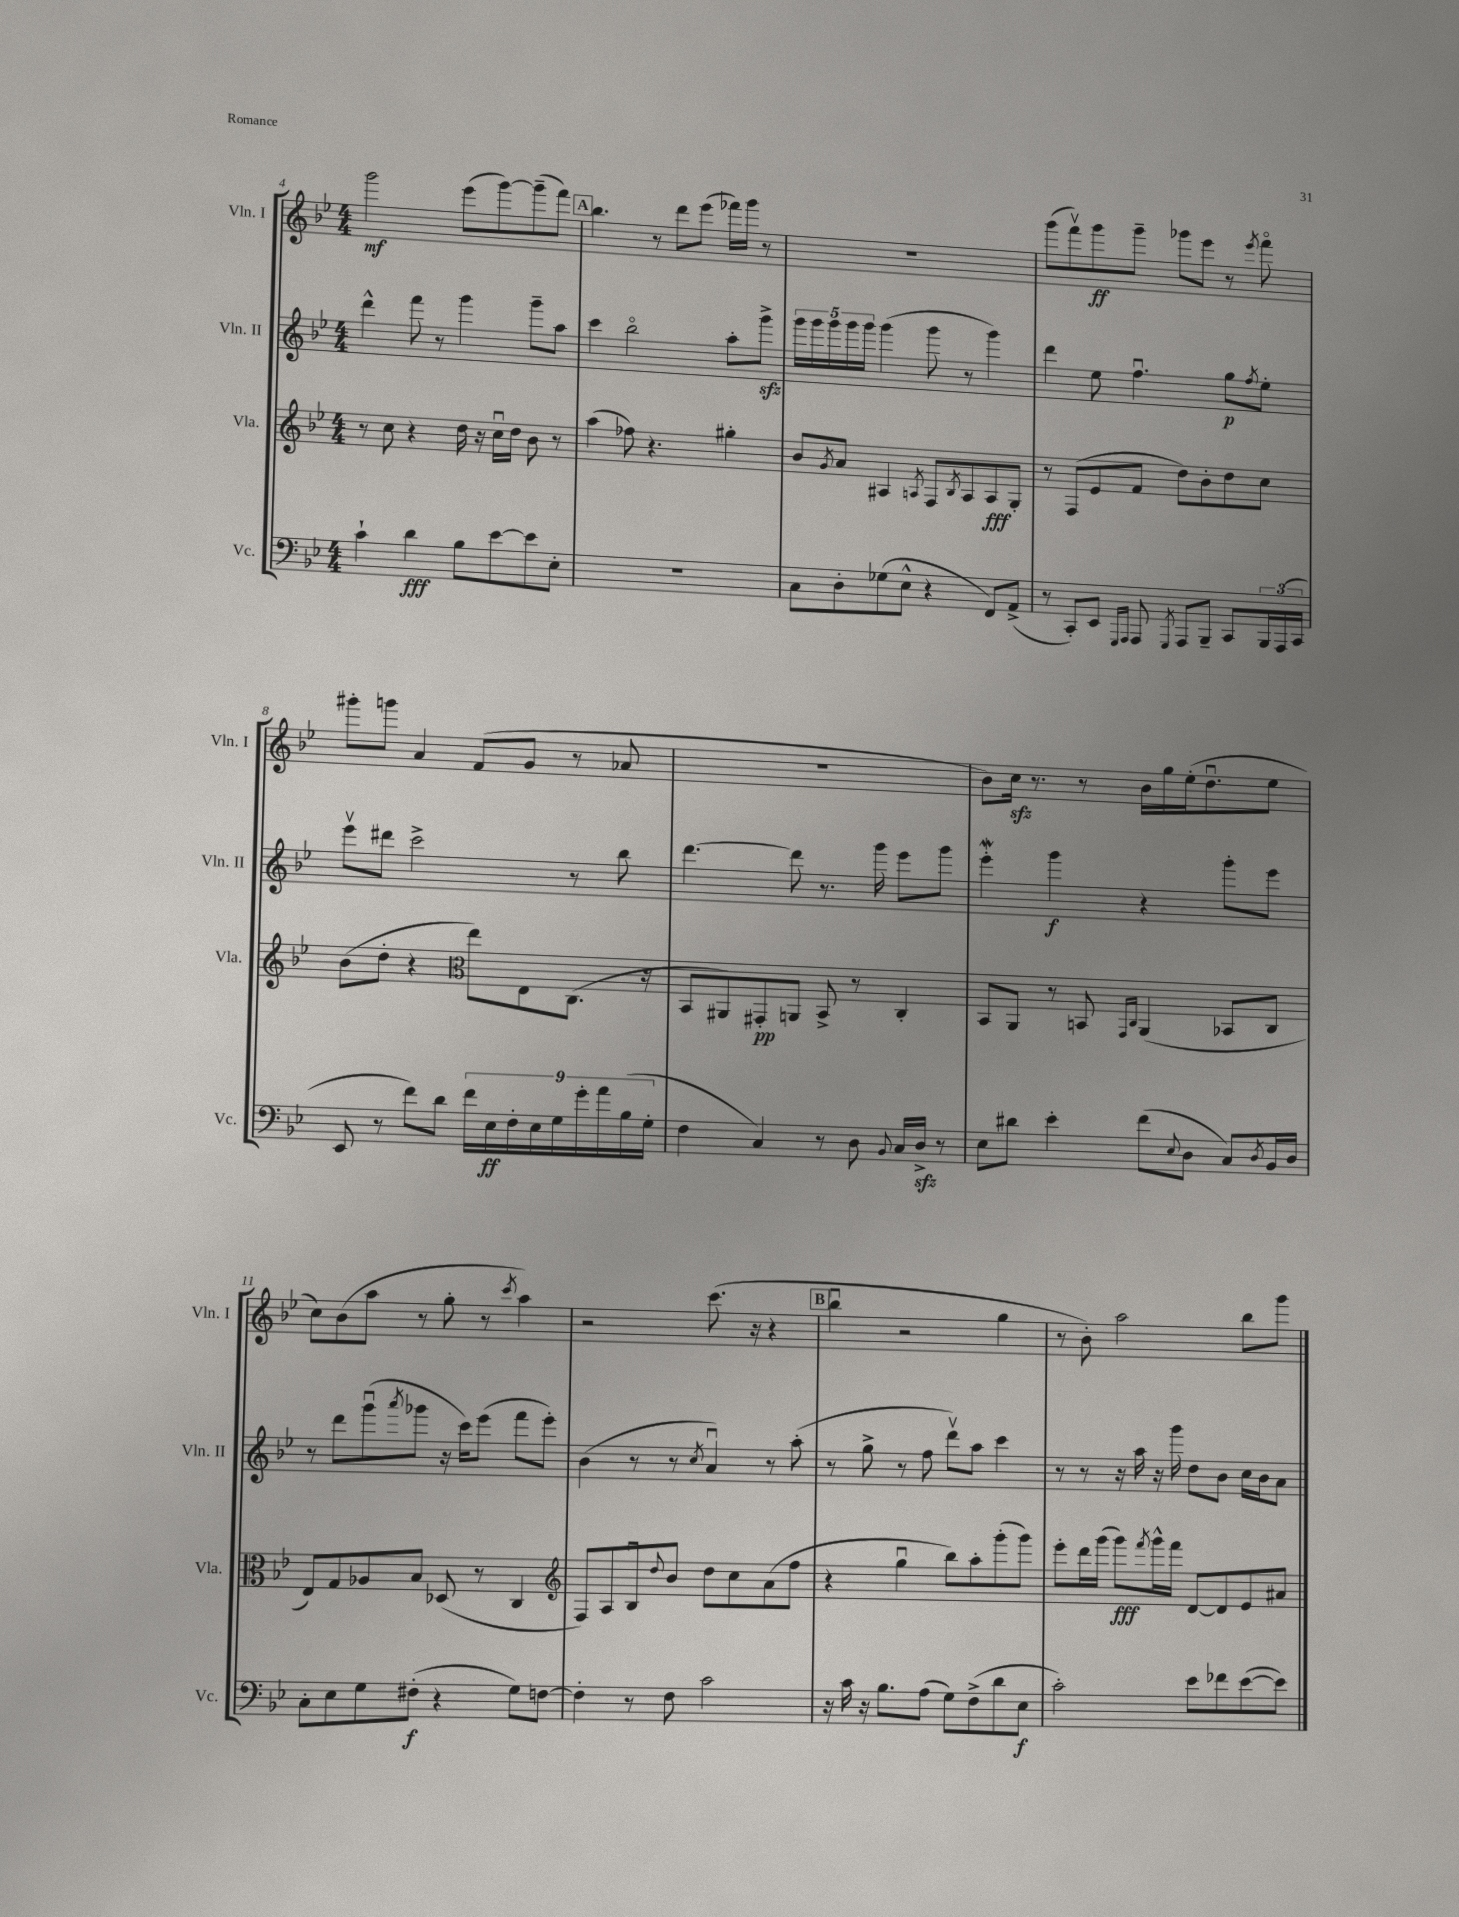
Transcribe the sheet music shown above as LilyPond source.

<<
\new StaffGroup <<
\new Staff = "s0" \with { instrumentName = "Vln. I" shortInstrumentName = "Vln. I" } {
    \clef treble \key bes \major \numericTimeSignature \time 4/4
    g'''2\mf ees'''8( g'''8~) g'''8--( f'''8) |
    \mark \markup { \box "A" } bes''4. r8 d'''8 ees'''8( fes'''16) g'''16 r8 |
    R1 |
    g'''8( f'''8\upbow) g'''8\ff g'''8-- ges'''8 ees'''8 r8 \acciaccatura { ees'''8 } f'''8\flageolet |
    gis'''8-. g'''8 a'4 f'8( g'8 r8 aes'8 |
    R1 |
    bes'8) c''16\sfz r8. r8 bes'16 g''16 ees''16-.( d''8.\downbow ees''8 |
    c''8) bes'8( a''8 r8 g''8-. r8 \acciaccatura { c'''8 } a''4) |
    r2 c'''8.( r16 r4 |
    \mark \markup { \box "B" } bes''4\downbow r2 g''4 |
    r8 bes'8-.) a''2 bes''8 g'''8 \bar "|." |
}
\new Staff = "s1" \with { instrumentName = "Vln. II" shortInstrumentName = "Vln. II" } {
    \clef treble \key bes \major \numericTimeSignature \time 4/4
    d'''4-^ f'''8 r8 g'''4 g'''8-- a''8 |
    \mark \markup { \box "A" } c'''4 bes''2\flageolet a''8-. g'''8->\sfz |
    \tuplet 5/4 { g'''16 g'''16 g'''16 g'''16 g'''16 } g'''4( g'''8 r8 g'''4) |
    d'''4 ees''8 f''4.\downbow g''8\p \acciaccatura { f''8 } ees''8-. |
    ees'''8\upbow dis'''8 c'''2-> r8 bes''8 |
    d'''4.~ d'''8 r8. g'''16 ees'''8 g'''8 |
    ees'''4-.\mordent g'''4\f r4 g'''8-. ees'''8 |
    r8 d'''8 g'''8\downbow( \acciaccatura { a'''8 } ges'''8 r16 c'''16) ees'''8( f'''8 ees'''8-.) |
    bes'4( r8 r8 \acciaccatura { c''8 } a'4\downbow) r8 a''8-.( |
    \mark \markup { \box "B" } r8 g''8-> r8 f''8 d'''8\upbow) a''8 c'''4 |
    r8 r8 r16 a''16 r16 g'''16 d''8 bes'8 c''16 bes'16 a'8 \bar "|." |
}
\new Staff = "s2" \with { instrumentName = "Vla." shortInstrumentName = "Vla." } {
    \clef treble \key bes \major \numericTimeSignature \time 4/4
    r8 c''8 r4 d''16 r16 c''16\downbow d''16 bes'8 r8 |
    \mark \markup { \box "A" } a''4( fes''8) r4. gis''4-. |
    bes'8 \acciaccatura { g'8 } a'8 ais4 \acciaccatura { a8 } f8 \acciaccatura { bes8 } a8 a8\fff g8-. |
    r8 f8( ees'8 f'8 d''8) bes'8-. d''8 c''8 |
    bes'8( d''8-. r4 \clef alto ees''8) ees8 c8.( r16 |
    bes,8 ais,8) gis,8-.\pp a,8 bes,8-> r8 c4-. |
    bes,8 a,8 r8 b,8 \grace { g,16 c16 } a,4( bes,8 c8 |
    ees8) g8 aes8 bes8 des8( r8 c4 |
    \clef treble f8) a8 bes8\downbow \appoggiatura { d''8 } bes'8 d''8 c''8 a'8( f''8 |
    \mark \markup { \box "B" } r4 g''4\downbow bes''8) a''8-. g'''8-.( g'''8) |
    ees'''8-. d'''16 g'''16( g'''8\fff) \acciaccatura { f'''8 } g'''16-^ f'''16 d'8~ d'8 ees'8 ais'8 \bar "|." |
}
\new Staff = "s3" \with { instrumentName = "Vc." shortInstrumentName = "Vc." } {
    \clef bass \key bes \major \numericTimeSignature \time 4/4
    c'4-! d'4\fff bes8 ees'8~ ees'8 ees8-. |
    \mark \markup { \box "A" } R1 |
    c8 d8-. ges8( ees8-^ r4 f,8) a,8->( |
    r8 c,8-.) ees,8 \grace { g,,16 a,,16 } a,,8 \acciaccatura { g,,8 } a,,8 bes,,8-- c,8 \tuplet 3/2 { bes,,16 a,,16( c,16 } |
    ees,8 r8 f'8) d'8 \tuplet 9/8 { f'16 ees16\ff f16-. ees16 g16 g'16-. a'16 bes16( g16-. } |
    f4 c4) r8 d8 \appoggiatura { bes,8 } c16 d16->\sfz r8 |
    ees8 dis'8 ees'4-. f'8( \appoggiatura { ees8 } d8 c8) \acciaccatura { d8 } bes,16 d16 |
    c8-. ees8 g8 fis8-.\f( r4 g8) f8~ |
    f4-. r8 f8 c'2 |
    \mark \markup { \box "B" } r16 c'16 r16 bes8. a8( g8) f8->( d'8 ees8\f |
    c'2-.) ees'8 fes'8 ees'8~( ees'8) \bar "|." |
}
>>
>>
\layout { \context { \Score currentBarNumber = #4 } }
